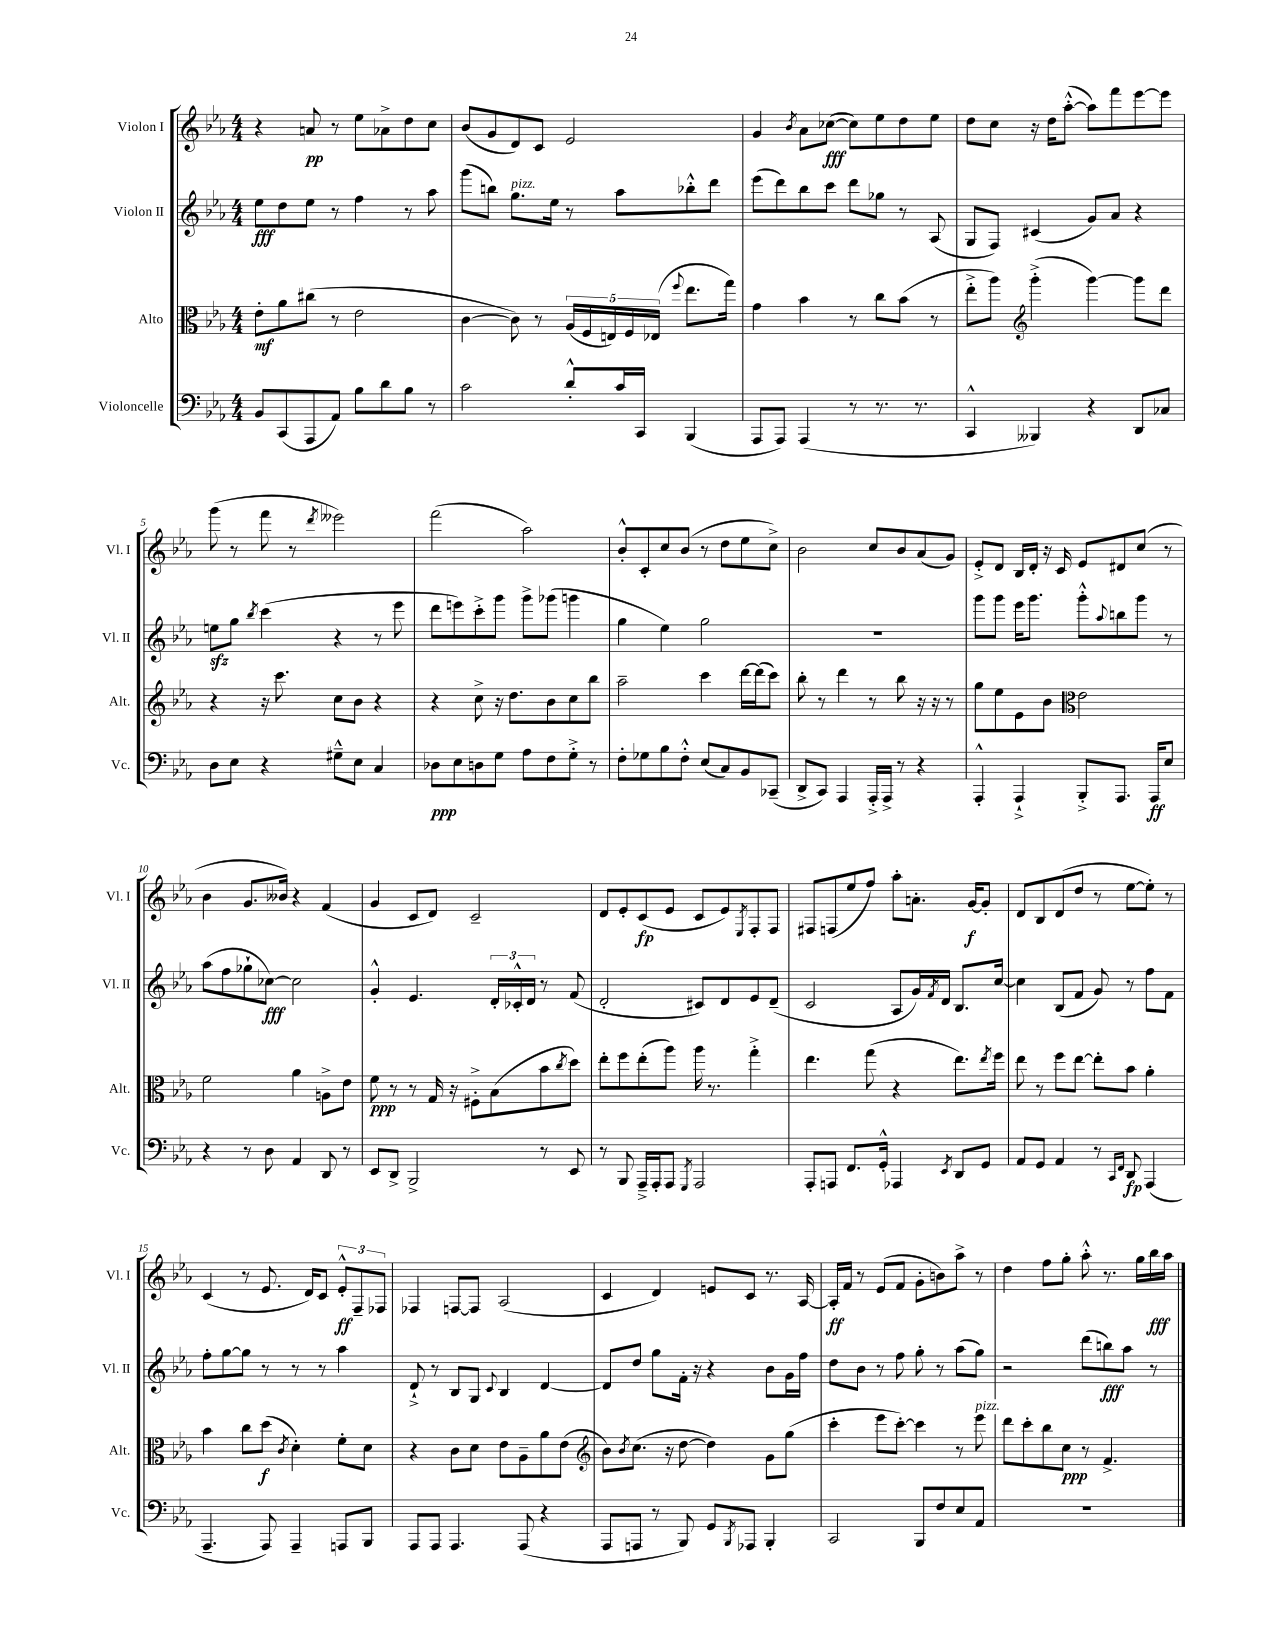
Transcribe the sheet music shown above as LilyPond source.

<<
\new StaffGroup <<
\new Staff = "s0" \with { instrumentName = "Violon I" shortInstrumentName = "Vl. I" } {
    \clef treble \key ees \major \numericTimeSignature \time 4/4
    r4 a'8\pp r8 ees''8 aes'8-> d''8 c''8 |
    bes'8( g'8 d'8) c'8 ees'2 |
    g'4 \acciaccatura { bes'8 } aes'8 ces''8~\fff( ces''8) ees''8 d''8 ees''8 |
    d''8 c''8 r16 d''16 aes''8~-.-^( aes''8) f'''8 ees'''8~ ees'''8 |
    g'''8( r8 f'''8 r8 \acciaccatura { d'''8 } eeses'''2) |
    f'''2( aes''2) |
    bes'8-.-^ c'8-. c''8 bes'8( r8 d''8 ees''8 c''8->) |
    bes'2 c''8 bes'8 aes'8( g'8) |
    ees'8-.-> d'8 bes16 d'16-. r16 c'16 ees'8 dis'8 c''8( r8 |
    bes'4 g'8. beses'16) r4 f'4( |
    g'4 c'8 d'8) c'2-- |
    d'8 ees'8-. c'8\fp( ees'8 c'8 ees'8) \acciaccatura { ees8 } f8-. f8 |
    fis8 f8( ees''8 f''8) aes''8-. a'8.-. g'16~\f g'8-. |
    d'8 bes8 d'8( d''8 r8 ees''8~ ees''8-.) r8 |
    c'4( r8 ees'8. d'16) c'8 \tuplet 3/2 { ees'8-.-^\ff f8-- fes8 } |
    fes4 f8~ f8 aes2( |
    c'4 d'4) e'8 c'8 r8. aes16~ |
    aes16-.\ff f'16 r8 ees'8( f'8 g'8-. b'8) aes''8-> r8 |
    d''4 f''8 g''8-. aes''8-.-^ r8. g''16 bes''16\fff aes''16 \bar "|." |
}
\new Staff = "s1" \with { instrumentName = "Violon II" shortInstrumentName = "Vl. II" } {
    \clef treble \key ees \major \numericTimeSignature \time 4/4
    ees''8\fff d''8 ees''8 r8 f''4 r8 aes''8 |
    g'''8( b''8) g''8.^\markup { \italic "pizz." } ees''16 r8 aes''8 bes''8-.-^ d'''8 |
    ees'''8( d'''8) bes''8 c'''8 d'''8 ges''8 r8 aes8( |
    g8 f8) cis'4( g'8) aes'8 r4 |
    e''8\sfz g''8 \acciaccatura { bes''8 } c'''4( r4 r8 ees'''8 |
    d'''8 e'''8) c'''8-.-> g'''8 g'''8-> ges'''8( g'''4 |
    g''4 ees''4) g''2 |
    R1 |
    g'''8 g'''8 ees'''16 g'''8. g'''8-.-^ \appoggiatura { aes''8 } b''8 g'''8 r8 |
    aes''8( f''8 ges''8-! ces''8~\fff) ces''2 |
    g'4-.-^ ees'4. \tuplet 3/2 { d'16-. ces'16-.-^ d'16 } r8 f'8( |
    d'2-. cis'8) d'8 ees'8 d'8--( |
    c'2 aes8 g'16) \acciaccatura { f'8 } d'16 bes8. c''16~ |
    c''4 bes8( f'8 g'8) r8 f''8 f'8 |
    f''8-. g''8~ g''8 r8 r8 r8 aes''4 |
    d'8-!-> r8 bes8 g8 \appoggiatura { c'8 } bes4 d'4~ |
    d'8 d''8 g''8 f'16-. r16 r4 bes'8 g'16 f''16 |
    d''8 bes'8 r8 f''8 g''8-. r8 aes''8( g''8) |
    r2 d'''8( b''8\fff) aes''8 r8 \bar "|." |
}
\new Staff = "s2" \with { instrumentName = "Alto" shortInstrumentName = "Alt." } {
    \clef alto \key ees \major \numericTimeSignature \time 4/4
    ees'8-.\mf aes'8 cis''8( r8 ees'2 |
    c'4~ c'8) r8 \tuplet 5/4 { aes16( f16 e16) f16 ees16( } \appoggiatura { f''8 } ees''8. g''16) |
    g'4 bes'4 r8 c''8 bes'8( r8 |
    ees''8-.-> aes''8) \clef treble g'''4-.->( g'''4~) g'''8 d'''8 |
    r4 r16 c'''8. c''8 bes'8 r4 |
    r4 c''8-> r16 d''8. bes'8 c''8 bes''8 |
    aes''2-- c'''4 d'''16~ d'''16( c'''8) |
    bes''8-. r8 d'''4 r8 bes''8 r16 r16 r8 |
    g''8 ees''8 ees'8 bes'8 \clef alto ees'2 |
    f'2 aes'4 a8-> ees'8 |
    f'8\ppp r8 r8 g16 r16 fis8-.-> bes8( bes'8 \acciaccatura { c''8 } d''8) |
    ees''8-. f''8 ees''8-.( aes''8) aes''16 r8. g''4-.-> |
    ees''4. g''8( r4 ees''8.) \acciaccatura { ees''8 } f''16 |
    ees''8 r8 f''8 ees''8~ ees''8-. bes'8 aes'4-. |
    bes'4 c''8 d''8\f( \acciaccatura { c'8 } d'4-.) f'8-. d'8 |
    r4 c'8 d'8 ees'8 aes8-- aes'8 ees'8( |
    \clef treble bes'8) \acciaccatura { bes'8 } c''8.( r16 d''8~ d''4) g'8 g''8( |
    c'''4-. ees'''8 c'''8~-.) c'''4 r8 ees'''8^\markup { \italic "pizz." } |
    d'''8 c'''8-. bes''8 c''8\ppp r8 f'4.-> \bar "|." |
}
\new Staff = "s3" \with { instrumentName = "Violoncelle" shortInstrumentName = "Vc." } {
    \clef bass \key ees \major \numericTimeSignature \time 4/4
    bes,8 c,8( aes,,8 aes,8) bes8 d'8 bes8 r8 |
    c'2 d'8-.-^ c'16 c,16 bes,,4( |
    aes,,8 aes,,8) aes,,4( r8 r8. r8. |
    c,4-^ beses,,4) r4 d,8 ces8 |
    d8 ees8 r4 gis8---^ ees8 c4 |
    des8\ppp ees8 d8 g8 aes8 f8 g8-.-> r8 |
    f8-. ges8 bes8 f8-.-^ ees8( c8) bes,8 ces,8--( |
    d,8-> c,8) aes,,4 aes,,16-.-> aes,,16-> r8 r4 |
    aes,,4-.-^ aes,,4-!-> bes,,8-.-> aes,,8. aes,,16\ff ees8 |
    r4 r8 d8 aes,4 d,8 r8 |
    ees,8 d,8-> bes,,2-> r8 ees,8 |
    r8 bes,,8 aes,,16---> aes,,16-. aes,,8 \acciaccatura { g,,8 } aes,,2 |
    aes,,8-. a,,8 f,8. g,16-.-^ aes,,4 \acciaccatura { ees,8 } d,8 g,8 |
    aes,8 g,8 aes,4 r8 \grace { c,16 f,16 } d,8\fp aes,,4( |
    aes,,4.-- aes,,8) aes,,4-- a,,8 bes,,8 |
    aes,,8 aes,,8 aes,,4. aes,,8( r4 |
    aes,,8 a,,8 r8 bes,,8) g,8 \acciaccatura { bes,,8 } aes,,8 bes,,4-. |
    c,2 bes,,8 f8 ees8 aes,8 |
    R1 \bar "|." |
}
>>
>>
